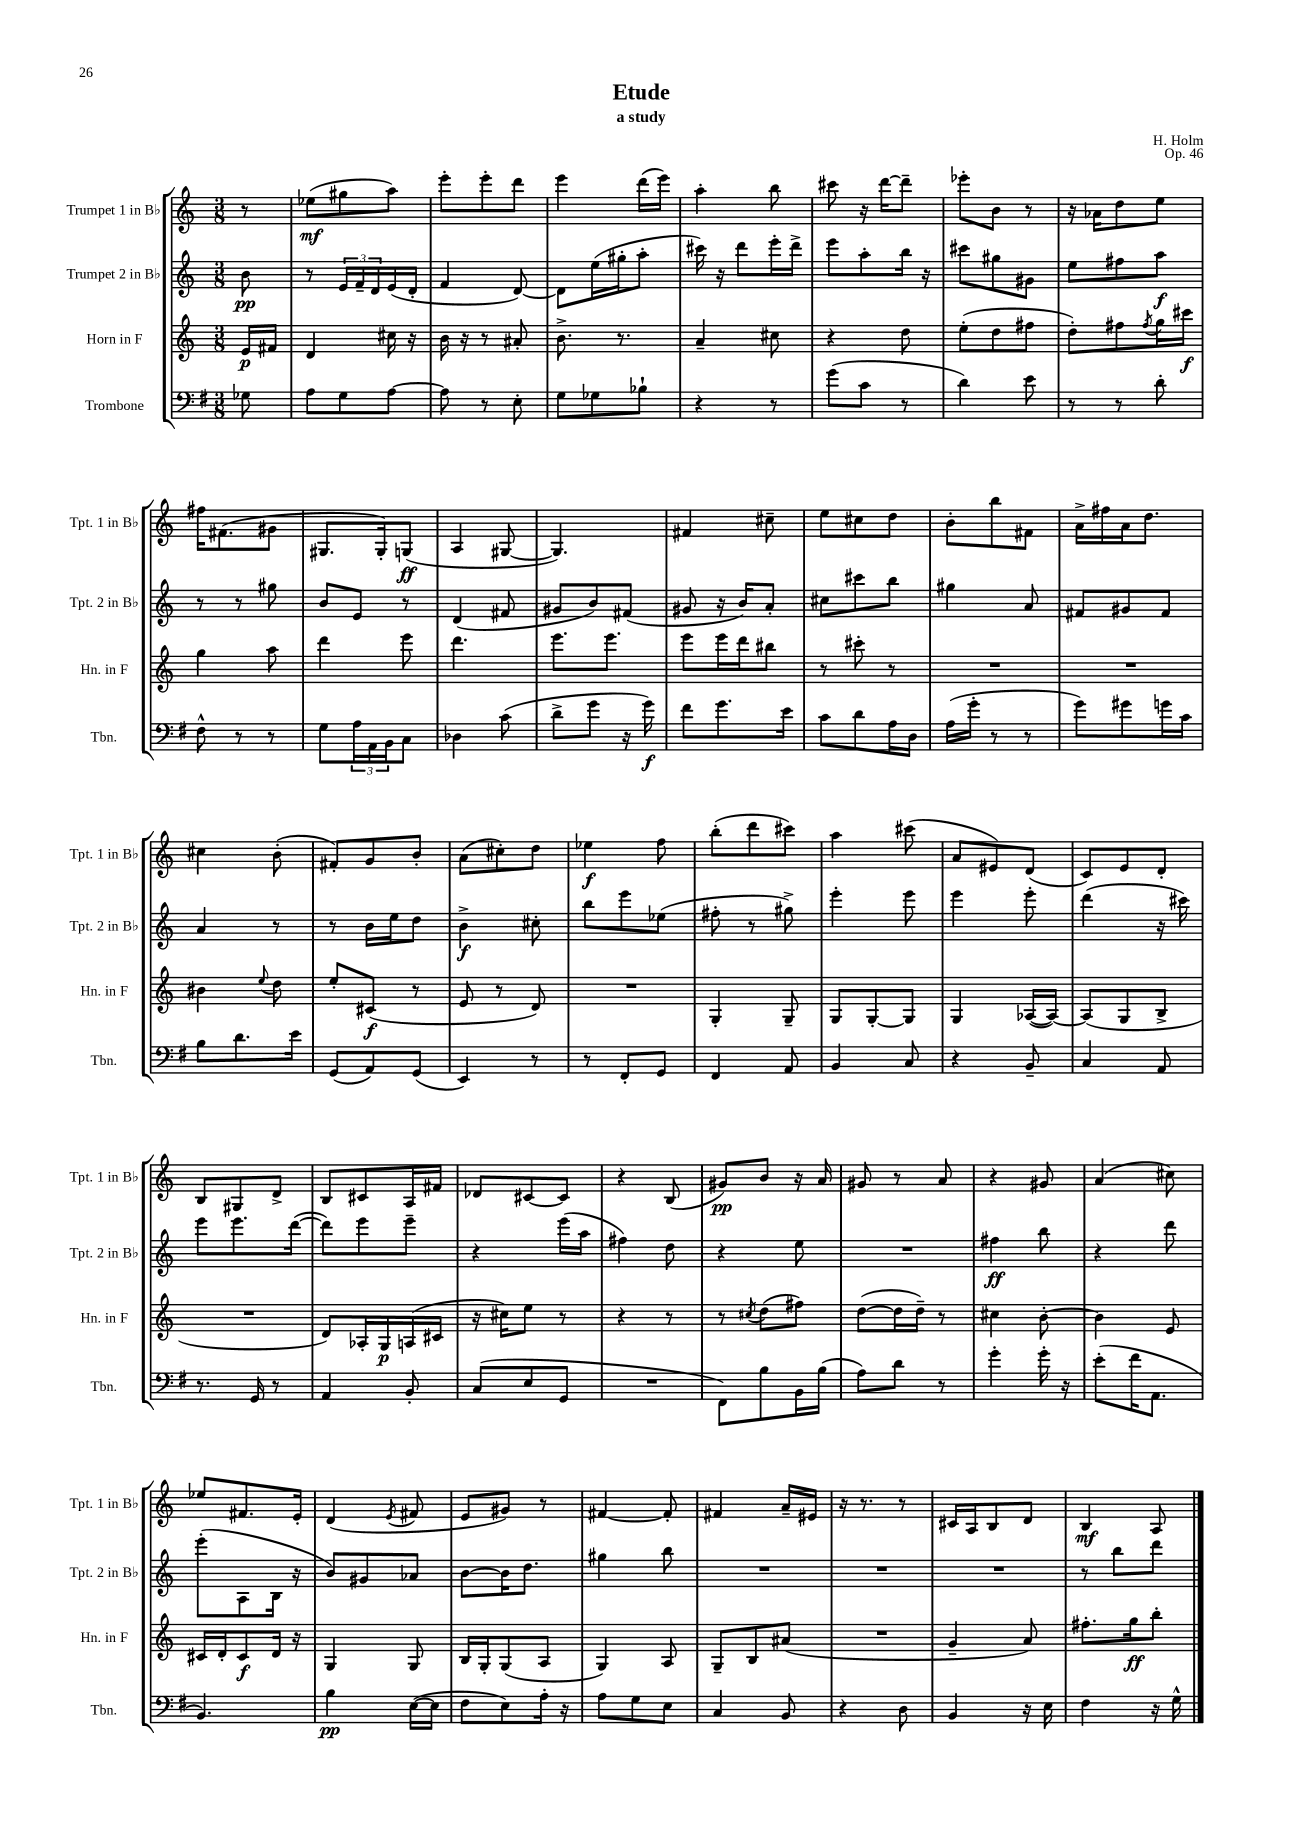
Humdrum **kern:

**kern	**kern	**kern	**kern
*staff4	*staff3	*staff2	*staff1
*clefF4	*clefG2	*clefG2	*clefG2
*k[f#]	*k[]	*k[]	*k[]
*M3/8	*M3/8	*M3/8	*M3/8
8G-	16e	8b	8r
.	16f#	.	.
=	=	=	=
8A	4d	8r	(8ee-
8G	.	24e	8gg#
.	.	24f~	.
.	.	24d	.
[8A	16cc#	(16e	8aa)
.	16r	16d'	.
=	=	=	=
8A]	16b	4f	8eee'
.	16r	.	.
8r	8r	.	8eee'
8E'	8a#'	[8d)	8ddd
=	=	=	=
8G	8.b^	8d]	4eee
8G-	.	(16ee	.
.	8.r	16gg#'	.
8B-`	.	8aa'	(16ddd
.	.	.	16eee)
=	=	=	=
4r	4a~	16ccc#)	4aa'
.	.	16r	.
.	.	8ddd	.
8r	8cc#	16eee'	8bb
.	.	16ddd^	.
=	=	=	=
(8g	4r	8eee	8ccc#
8c	.	8aa'	16r
.	.	.	[16ddd
8r	8dd	16bb	8ddd~]
.	.	16r	.
=	=	=	=
4d)	(8ee'	8ccc#	8eee-'
.	8dd	8gg#	8b
8e	8ff#	8g#	8r
=	=	=	=
8r	8dd')	8ee	16r
.	.	.	16a-
8r	8ff#	8ff#	8dd
.	8qff#	.	.
8d'	16gg	8aa	8ee
.	16ccc#	.	.
=	=	=	=
8F#^^	4gg	8r	16ff#
.	.	.	(8.f#
8r	.	8r	.
8r	8aa	8gg#	8g#
=	=	=	=
8G	4ddd	8b	8.G#
24A	.	8e	.
24AA	.	.	.
.	.	.	16G#')
24BB	.	.	.
8C	8eee	8r	(8G
=	=	=	=
4D-	4.ddd	(4d	4A
(8c	.	8f#	[8G#
=	=	=	=
8d^	8.eee	8g#	4.G#])
8g	.	8b)	.
.	8.eee	.	.
16r	.	(8f#	.
16g)	.	.	.
=	=	=	=
8f#	8eee	8g#	4f#
8.g	16eee	16r	.
.	16ddd	16b)	.
.	8bb#	8a'	8cc#~
16e	.	.	.
=	=	=	=
8c	8r	8cc#	8ee
8d	8ccc#'	8ccc#	8cc#
16A	8r	8bb	8dd
16D	.	.	.
=	=	=	=
(16A	4.r	4gg#	8b'
16g'	.	.	.
8r	.	.	8bb
8r	.	8a	8f#
=	=	=	=
8g)	4.r	8f#	16a^
.	.	.	16ff#
8g#	.	8g#	16a
.	.	.	8.dd
16g	.	8f#	.
16c	.	.	.
=	=	=	=
8B	4b#	4a	4cc#
8.d	.	.	.
.	8qqee	.	.
.	8dd	8r	(8b'
16e	.	.	.
=	=	=	=
(8GG	8ee'	8r	8f#')
8AA)	(8c#	16b	8g
.	.	16ee	.
(8GG	8r	8dd	8b'
=	=	=	=
4EE)	8e	4b^	(8a
.	8r	.	8cc#')
8r	8d)	8cc#'	8dd
=	=	=	=
8r	4.r	8bb	4ee-
8FF#'	.	8eee	.
8GG	.	(8ee-	8ff
=	=	=	=
4FF#	4G'	8ff#'	(8bb'
.	.	8r	8ddd
8AA	8G~	8gg#^)	8ccc#)
=	=	=	=
4BB	8G	4eee'	4aa
.	[8G'	.	.
8C	8G]	8eee	(8ccc#
=	=	=	=
4r	4G	4eee	8a
.	.	.	8e#)
8BB~	([16A-	8eee'	(8d
.	16A-_)	.	.
=	=	=	=
4C	(8A-]	(4ddd	8c)
.	8G	.	8e
8AA	8B^	16r	8d'
.	.	16ccc#)	.
=	=	=	=
8.r	4.r	8eee	8B
.	.	8.eee	8G#
16GG	.	.	.
8r	.	.	8d^
.	.	([16ddd	.
=	=	=	=
4AA	8d)	8ddd])	8B
.	16A-'	8eee	8c#
.	16G	.	.
8BB'	(16A	8eee~	16A
.	16c#	.	16f#
=	=	=	=
(8C	16r	4r	8d-
.	16cc#)	.	.
8E	8ee	.	[8c#
8GG	8r	(16eee	8c#]
.	.	16aa	.
=	=	=	=
4.r	4r	4ff#)	4r
.	8r	8dd	(8B
=	=	=	=
8FF#)	8r	4r	8g#)
.	8qcc#	.	.
8B	(8dd	.	8b
16BB	8ff#)	8ee	16r
(16B	.	.	16a
=	=	=	=
8A)	([8dd	4.r	8g#
8d	16dd]	.	8r
.	16dd~)	.	.
8r	8r	.	8a
=	=	=	=
4g'	4cc#	4ff#	4r
16g'	[8b'	8bb	8g#
16r	.	.	.
=	=	=	=
(8e'	4b]	4r	(4a
16f#	.	.	.
8.AA	.	.	.
.	8e	8ddd	8cc#)
=	=	=	=
4.BB)	16c#	(8eee'	8ee-
.	16d'	.	.
.	8c#	8A	8.f#
.	16d	16B	.
.	16r	16r	16e'
=	=	=	=
4B	4G	8b)	(4d
.	.	8g#	.
.	.	.	8qe
([16E	8G	8a-	8f#
16E]	.	.	.
=	=	=	=
8F#	16B	[8b	8e
.	16G'	.	.
8E)	(8G	16b]	8g#)
.	.	8.dd	.
16A'	8A	.	8r
16r	.	.	.
=	=	=	=
8A	4G)	4gg#	[4f#
8G	.	.	.
8E	8A	8bb	8f#']
=	=	=	=
4C	8G~	4.r	4f#
.	8B	.	.
8BB	(8a#	.	16a~
.	.	.	16e#
=	=	=	=
4r	4.r	4.r	16r
.	.	.	8.r
8D	.	.	8r
=	=	=	=
4BB	4g~	4.r	16c#
.	.	.	16A
.	.	.	8B
16r	8a)	.	8d
16E	.	.	.
=	=	=	=
4F#	8.ff#'	8r	4B
.	.	8bb	.
.	16gg	.	.
16r	8bb'	8ddd	8A
16G^^	.	.	.
==	==	==	==
*-	*-	*-	*-
